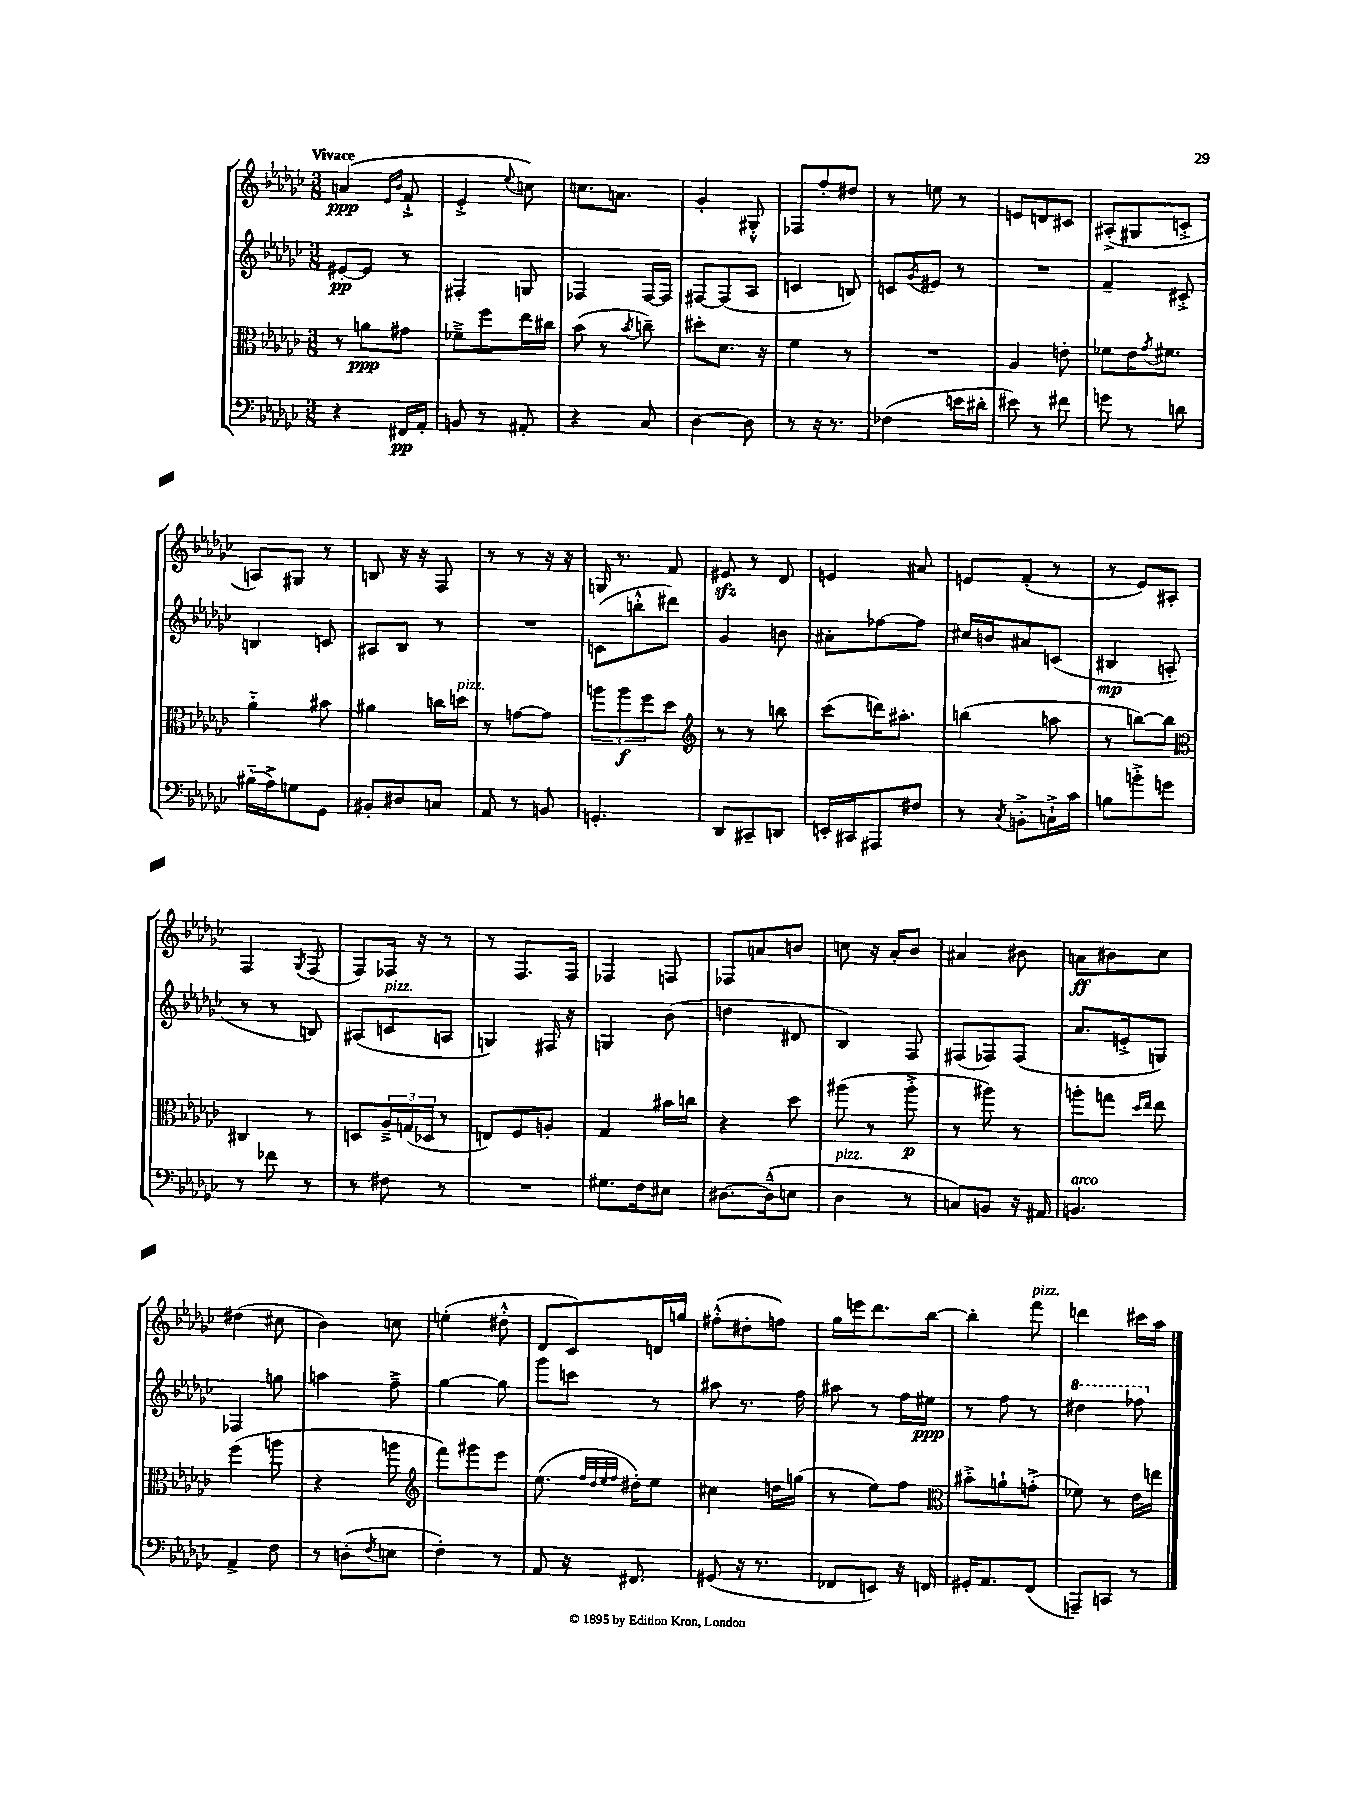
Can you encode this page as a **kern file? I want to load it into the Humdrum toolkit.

**kern	**dynam	**kern	**dynam	**kern	**dynam	**kern	**dynam
*part4	*part4	*part3	*part3	*part2	*part2	*part1	*part1
*staff4	*staff4	*staff3	*staff3	*staff2	*staff2	*staff1	*staff1
*clefF4	*	*clefC3	*	*clefG2	*	*clefG2	*
*k[b-e-a-d-g-c-]	*	*k[b-e-a-d-g-c-]	*	*k[b-e-a-d-g-c-]	*	*k[b-e-a-d-g-c-]	*
*M3/8	*	*M3/8	*	*M3/8	*	*M3/8	*
=1	=1	=1	=1	=1	=1	=1	=1
!	!	!	!	!	!	!LO:TX:a:B:t=Vivace	!
4r	.	8r	.	[8e#X'/L	pp	(4an/	ppp
.	.	8an\L	ppp	8e#/J]	.	.	.
.	.	.	.	.	.	16qqe-/LL	.
.	.	.	.	.	.	16qqb-/JJ	.
16FF#X/LL	pp	8g#X\J	.	8r	.	8f`^/	.
16AA-'/JJ	.	.	.	.	.	.	.
=2	=2	=2	=2	=2	=2	=2	=2
8BBn/	.	8f-X~^\L	.	4F#X'/	.	4e-'^/	.
8r	.	8ff\	.	.	.	.	.
.	.	.	.	.	.	8qqee-/	.
8AA#X'/	.	16ee-\L	.	8Gn/	.	8ccn\)	.
.	.	16cc#X\JJ	.	.	.	.	.
=3	=3	=3	=3	=3	=3	=3	=3
4r	.	(8b-\	.	4F-X/	.	8.ccn\L	.
.	.	8r	.	.	.	.	.
.	.	.	.	.	.	8.an\J	.
.	.	8qb-/	.	.	.	.	.
8C-/	.	8ccn~\)	.	[16F-/LL	.	.	.
.	.	.	.	16F-/JJ]	.	.	.
=4	=4	=4	=4	=4	=4	=4	=4
[4D-\	.	8dd#X'\L	.	[8F#X/L	.	4g-'/	.
.	.	8.d-\J	.	(8F#/]	.	.	.
8D-\]	.	.	.	8A-/J	.	8G#X'^^/	.
.	.	16r	.	.	.	.	.
=5	=5	=5	=5	=5	=5	=5	=5
8r	.	4f\	.	4cn/	.	8F-X/L	.
16r	.	.	.	.	.	8ff'/	.
8.r	.	.	.	.	.	.	.
.	.	8r	.	8Bn/)	.	8dd#X/J	.
=6	=6	=6	=6	=6	=6	=6	=6
(4F-X\	.	4.r	.	8cn/L	.	8r	.
.	.	.	.	8qg-/	.	.	.
.	.	.	.	8e#X/J	.	8een\	.
16en\LL	.	.	.	8r	.	8r	.
16d#X'\JJ	.	.	.	.	.	.	.
=7	=7	=7	=7	=7	=7	=7	=7
8e#X\)	.	4A-/	.	4.r	.	8en/L	.
8r	.	.	.	.	.	8dn/	.
8f#X\	.	8en'\	.	.	.	8c#X/J	.
=8	=8	=8	=8	=8	=8	=8	=8
8gn\	.	8f-X\L	.	4f~/	.	(8A#X'^/L	.
8r	.	16e-\K	.	.	.	8G#X/	.
.	.	8qg-/	.	.	.	.	.
.	.	8.f#X\J	.	.	.	.	.
8dn\	.	.	.	8c#X'^/	.	8cn'^/J	.
!!LO:LB:g=z
=9	=9	=9	=9	=9	=9	=9	=9
(16B#X\LL	.	4a-\	.	4Bn/	.	8An/L)	.
16A-^\J)	.	.	.	.	.	.	.
8Gn\	.	.	.	.	.	8G#X/J	.
8GG-\J	.	8b#X\	.	8cn/	.	8r	.
=10	=10	=10	=10	=10	=10	=10	=10
8BB#X'/L	.	4a#X\	.	8A#X/L	.	8Bn/	.
8D#X/	.	.	.	8B-/J	.	16r	.
.	.	.	.	.	.	16r	.
8Cn/J	.	16ccn\LL	.	8r	.	8F/	.
!	!	!LO:TX:a:i:t=pizz.	!	!	!	!	!
.	.	16ddn\JJ	.	.	.	.	.
=11	=11	=11	=11	=11	=11	=11	=11
8AA-/	.	8r	.	4.r	.	8r	.
8r	.	[8gn\L	.	.	.	8r	.
8BBn/	.	8g\J]	.	.	.	16r	.
.	.	.	.	.	.	16r	.
=12	=12	=12	=12	=12	=12	=12	=12
4.GGn'/	.	12aan\L	.	(8cn\L	.	16Gn/	.
.	.	.	.	.	.	8.r	.
.	.	12aa\	f	.	.	.	.
.	.	.	.	8bbn'^^\	.	.	.
.	.	12ff\	.	.	.	.	.
.	.	8dd-\J	.	8ddd#X\J)	.	8f/	.
=13	=13	=13	=13	=13	=13	=13	=13
*	*	*clefG2	*	*	*	*	*
8DD-/L	.	8r	.	4g-/	.	8e#Xzz/	.
8CC#X~/	.	8r	.	.	.	8r	.
8DDn/J	.	8bbn\	.	8bn\	.	8d-/	.
=14	=14	=14	=14	=14	=14	=14	=14
16EEn'/LL	.	(8ccc-\L	.	8a#X'\L	.	4en/	.
16CC#X/J	.	.	.	.	.	.	.
8AAA#X/	.	16dddn\K)	.	[8ff-X\	.	.	.
.	.	8.aa#X'\J	.	.	.	.	.
8F#X/J	.	.	.	8ff-\J]	.	8a#X/	.
=15	=15	=15	=15	=15	=15	=15	=15
8r	.	(4bbn\	.	16cc#X/LL	.	8en/L	.
.	.	.	.	16bn/J	.	.	.
8qC-/	.	.	.	.	.	.	.
8BBn'^\L	.	.	.	8a#X/	.	(8f'/J	.
16Cn`^\L	.	8aan\	.	(8cn/J	.	8r	.
16c-\JJ	.	.	.	.	.	.	.
=16	=16	=16	=16	=16	=16	=16	=16
8Bn\L	.	8r	.	4B#X/	mp	8r	.
8bn'^\	.	[8bbn\L)	.	.	.	8e-/L)	.
8gn\J	.	8bb\J]	.	8An'/	.	8A#X'/J	.
!!LO:LB:g=z
=17	=17	=17	=17	=17	=17	=17	=17
*	*	*clefC3	*	*	*	*	*
8r	.	4C#X/	.	8r	.	4F/	.
8f-X\	.	.	.	8r	.	.	.
.	.	.	.	.	.	8qG-/	.
8r	.	8r	.	8Bn/)	.	(8F/	.
=18	=18	=18	=18	=18	=18	=18	=18
8r	.	8Dn/L	.	(8A#X/L	.	8F/L)	.
!	!	!	!	!LO:TX:a:i:t=pizz.	!	!	!
8F#X\	.	24A-~^/L	.	8cn/	.	16F-X/Jk	.
.	.	(24Gn/	.	.	.	.	.
.	.	.	.	.	.	16r	.
.	.	24D-X/JJ	.	.	.	.	.
8r	.	8r	.	8An/J	.	8r	.
=19	=19	=19	=19	=19	=19	=19	=19
4.r	.	8En/L)	.	4Gn/)	.	8r	.
.	.	8F/	.	.	.	8.F/L	.
.	.	8An'/J	.	16F#X/	.	.	.
.	.	.	.	16r	.	16F/Jk	.
=20	=20	=20	=20	=20	=20	=20	=20
8.G#X\L	.	4G-/	.	4Gn/	.	4F-X/	.
16F\k	.	.	.	.	.	.	.
8E#X\J	.	16b#X\LL	.	(8b-\	.	8Fn/	.
.	.	16ccn\JJ	.	.	.	.	.
=21	=21	=21	=21	=21	=21	=21	=21
[8.D#X\L	.	4r	.	4ddn\	.	8F-X/L	.
.	.	.	.	.	.	8an/	.
(16D#~^^\k]	.	.	.	.	.	.	.
8En\J	.	8dd-\	.	8d#X/	.	8bn/J	.
=22	=22	=22	=22	=22	=22	=22	=22
!LO:TX:a:i:t=pizz.	!	!	!	!	!	!	!
4D-\	.	(8aa#X\	.	4B-/)	.	8ccn\	.
.	.	8r	.	.	.	16r	.
.	.	.	.	.	.	16a-'/KL	.
8r	.	8aa#'^\	p	8F/	.	8b-/J	.
=23	=23	=23	=23	=23	=23	=23	=23
8Cn/L)	.	8r	.	(8F#X/L	.	4a#X/	.
8BBn/J	.	8aa#X\)	.	8F-X/)	.	.	.
16r	.	8r	.	(8F-/J	.	8b#X\	.
16AA#X/	.	.	.	.	.	.	.
=24	=24	=24	=24	=24	=24	=24	=24
!LO:TX:a:i:t=arco	!	!	!	!	!	!	!
4.BBn/	.	8aan'\L	.	8.a-/L	.	8an\L	ff
.	.	8ggn\J	.	.	.	8b#X\	.
.	.	.	.	16en'^/k	.	.	.
.	.	16qqdd-/LL	.	.	.	.	.
.	.	16qqee-/JJ	.	.	.	.	.
.	.	8ee-\	.	8Gn/J)	.	8cc-\J	.
!!LO:LB:g=z
=25	=25	=25	=25	=25	=25	=25	=25
4AA-^/	.	(4ff\	.	4F-X/	.	(4dd#X\	.
8F\	.	8aan\	.	8ggn\	.	8cc#X\	.
=26	=26	=26	=26	=26	=26	=26	=26
8r	.	4r	.	4aan\	.	4b-\)	.
(8Dn'\L	.	.	.	.	.	.	.
8qF/	.	.	.	.	.	.	.
8En\J	.	8aan\	.	8ff~^\	.	8ccn\	.
=27	=27	=27	=27	=27	=27	=27	=27
*	*	*clefG2	*	*	*	*	*
4F'\)	.	8fff\L)	.	[4gg-\	.	(4een'\	.
.	.	8ggg#X\	.	.	.	.	.
8r	.	8eee-\J	.	8gg-\]	.	8dd#X'^^\	.
=28	=28	=28	=28	=28	=28	=28	=28
8AA-/	.	(8.ee-\	.	8ggg-\L	.	8d-/L	.
16r	.	.	.	8cccn\J	.	8c-/)	.
.	.	32qqff/LLL	.	.	.	.	.
.	.	32qqdd-/	.	.	.	.	.
.	.	32qqee-/	.	.	.	.	.
.	.	32qqff/JJJ	.	.	.	.	.
8.FF#X/	.	16dd#X'\KL)	.	.	.	.	.
.	.	8ee-\J	.	8r	.	16dn/L	.
.	.	.	.	.	.	16ggn/JJ	.
=29	=29	=29	=29	=29	=29	=29	=29
(8GG#X/	.	4cc#X\	.	8aa#X\	.	(8ff#X'^^\L	.
16r	.	.	.	8.r	.	8dd#X'\	.
8.r	.	.	.	.	.	.	.
.	.	16ddn\LL	.	.	.	8ffn\J)	.
.	.	(16ggn\JJ	.	16ff\	.	.	.
=30	=30	=30	=30	=30	=30	=30	=30
8FF-X/L	.	8r	.	8aa#X\	.	16gg-\LL	.
.	.	.	.	.	.	16eeen\J	.
8EEn/J)	.	8ee-\L)	.	8r	.	8.ddd-\	.
16r	.	8ff\J	.	16ff\LL	.	.	.
16FFn/	.	.	.	16ee#X\JJ	ppp	[16bb-\Jk	.
=31	=31	=31	=31	=31	=31	=31	=31
*	*	*clefC3	*	*	*	*	*
16GG#X'/KL	.	8b#X'^\L	.	8r	.	4bb-'\]	.
8.AA-/	.	.	.	.	.	.	.
.	.	8an`\	.	8ff\	.	.	.
!	!	!	!	!	!	!LO:TX:a:i:t=pizz.	!
(8FF/J	.	(8gn'^\J	.	8r	.	8fff\	.
=32	=32	=32	=32	=32	=32	=32	=32
*	*	*	*	*8va	*	*	*
8AAAn~/L)	.	8f-X\)	.	4ddd#X\	.	4dddn\	.
8CCn/J	.	8r	.	.	.	.	.
8r	.	16e-\LL	.	8fff-X\	.	16ccc#X\LL	.
.	.	16een\JJ	.	.	.	16aa-\JJ	.
*	*	*	*	*X8va	*	*	*
==	==	==	==	==	==	==	==
*-	*-	*-	*-	*-	*-	*-	*-
